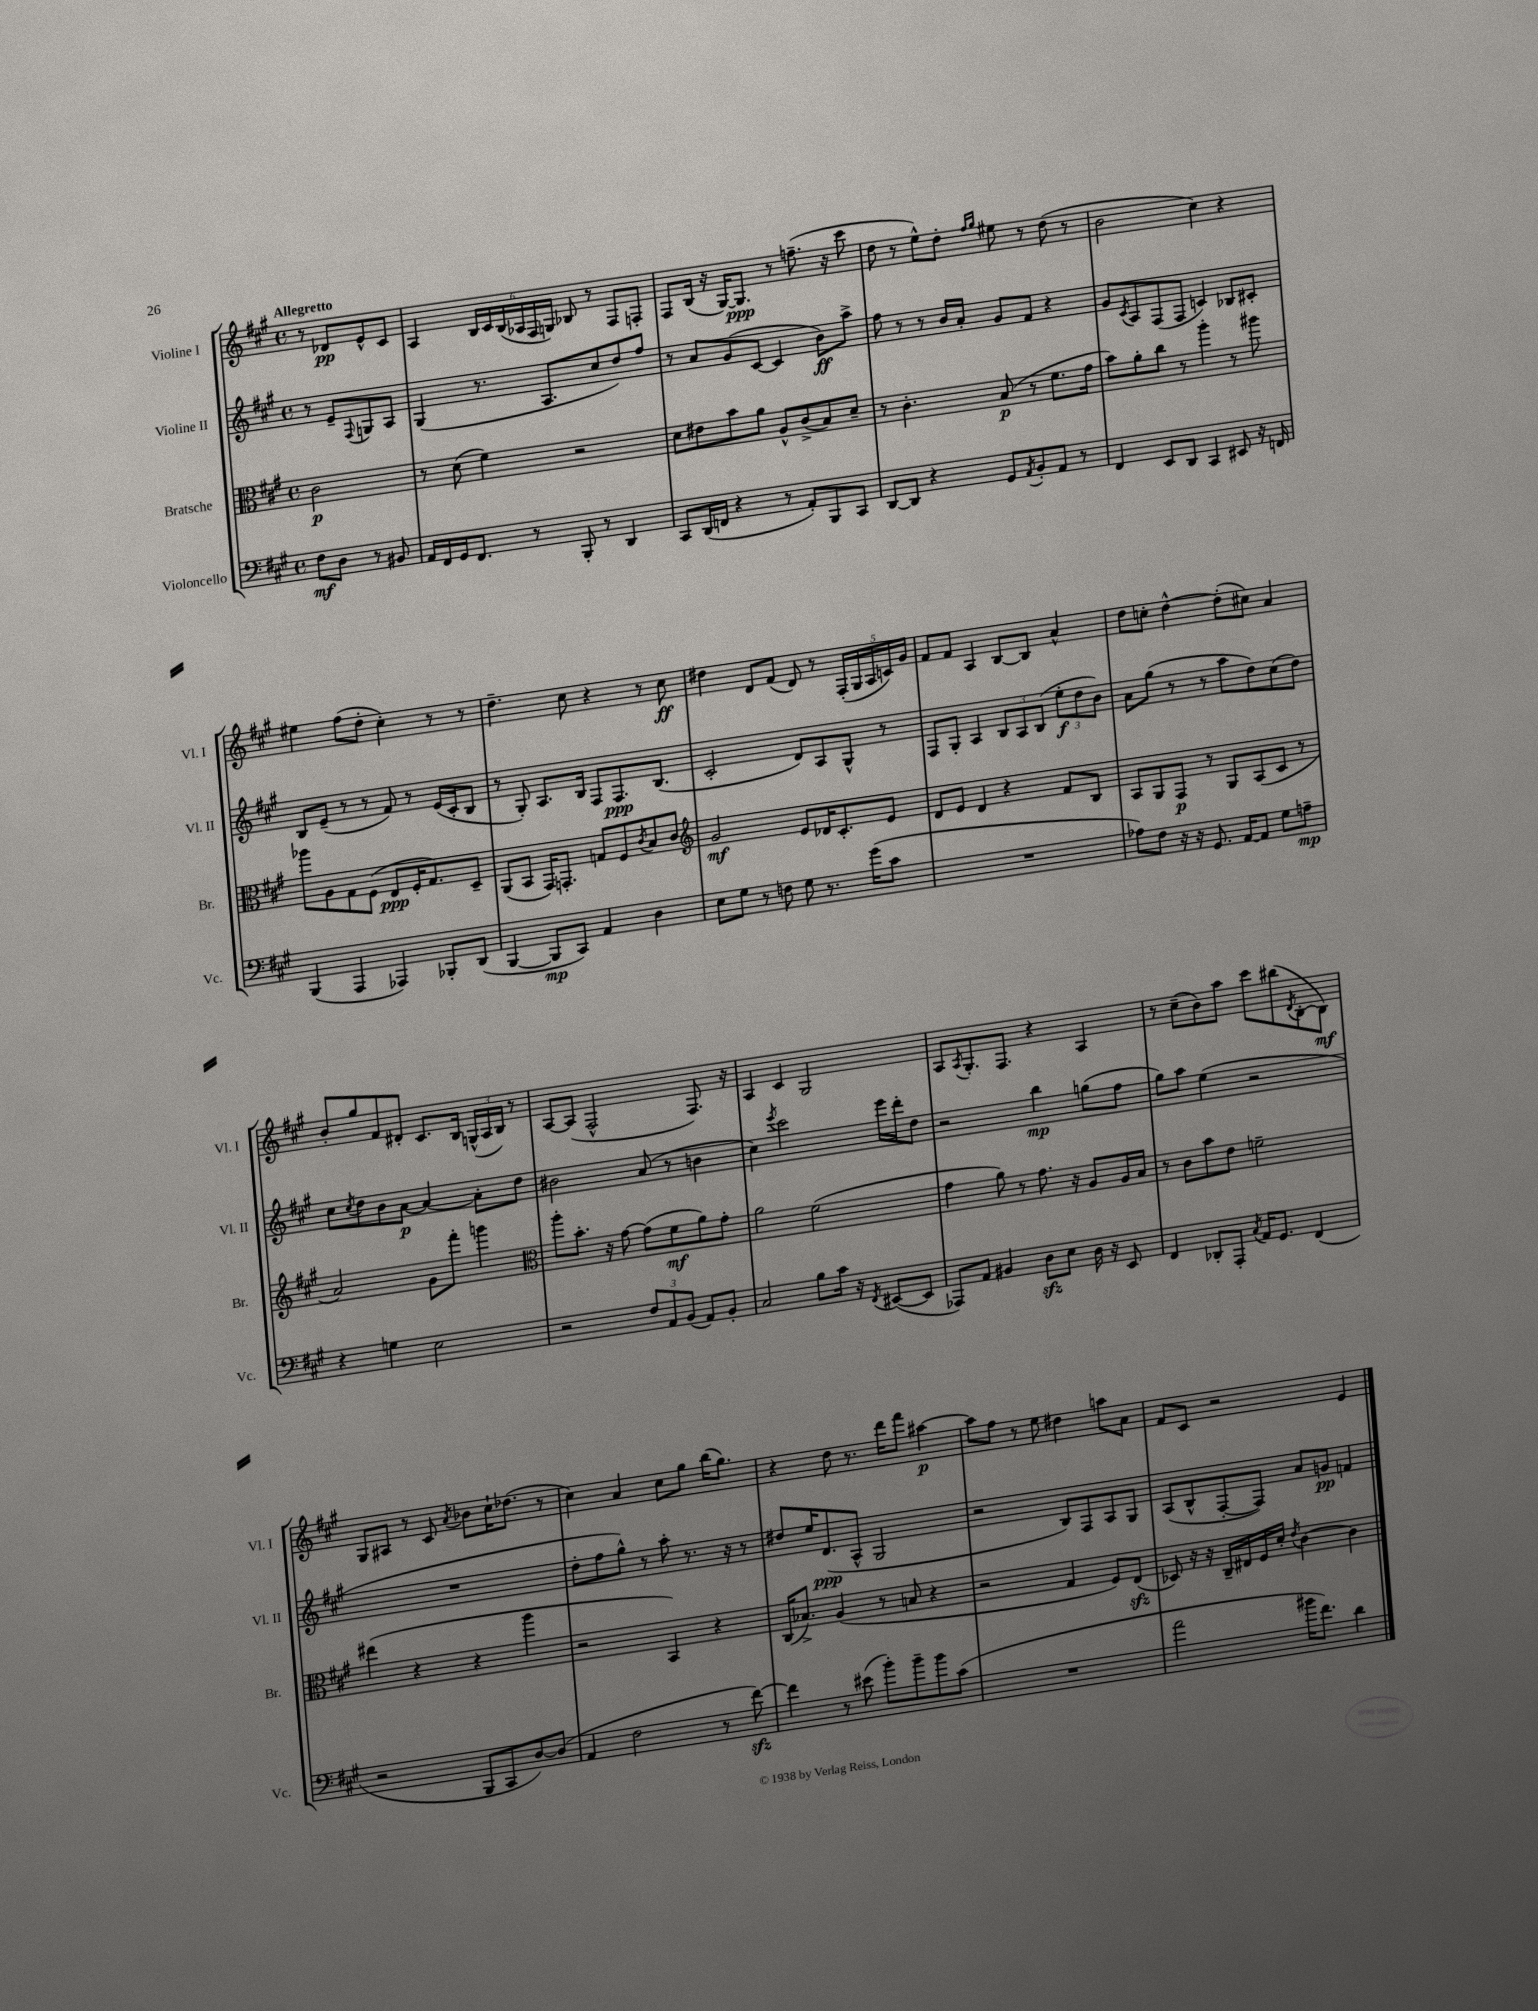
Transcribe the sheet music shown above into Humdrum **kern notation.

**kern	**dynam	**kern	**dynam	**kern	**dynam	**kern	**dynam
*part4	*part4	*part3	*part3	*part2	*part2	*part1	*part1
*staff4	*staff4	*staff3	*staff3	*staff2	*staff2	*staff1	*staff1
*I"Violoncello	*	*I"Bratsche	*	*I"Violine II	*	*I"Violine I	*
*I'Vc.	*	*I'Br.	*	*I'Vl. II	*	*I'Vl. I	*
*clefF4	*	*clefC3	*	*clefG2	*	*clefG2	*
*k[f#c#g#]	*	*k[f#c#g#]	*	*k[f#c#g#]	*	*k[f#c#g#]	*
*M4/4	*	*M4/4	*	*M4/4	*	*M4/4	*
*met(c)	*	*met(c)	*	*met(c)	*	*met(c)	*
=	=	=	=	=	=	=	=
!	!	!	!	!	!	!LO:TX:a:B:t=Allegretto	!
8F#\L	mf	2c#\	p	8r	.	8r	.
8D\J	.	.	.	8e~/L	.	8d-X/L	pp
.	.	.	.	8qqF#/	.	.	.
8r	.	.	.	8Gn/	.	8e^^/	.
8BB#X/	.	.	.	8A/J	.	8c#/J	.
=1	=1	=1	=1	=1	=1	=1	=1
16AA/LL	.	8r	.	(4G#/	.	4A/	.
16FF#/	.	.	.	.	.	.	.
16GG#/J	.	(8d\	.	.	.	.	.
8.FF#/J	.	.	.	.	.	.	.
.	.	4f#\)	.	8.r	.	24B/LL	.
.	.	.	.	.	.	24c#/	.
.	.	.	.	.	.	(24B/	.
8r	.	.	.	.	.	24A-X/	.
.	.	.	.	.	.	24F#/	.
.	.	.	.	8.A/L	.	.	.
.	.	.	.	.	.	24Gn/JJ)	.
8BBB'/	.	2r	.	.	.	8B-X/	.
8r	.	.	.	8cc#/	.	8r	.
4DD/	.	.	.	8dd/)	.	8F#/L	.
.	.	.	.	8ff#/J	.	8Fn'/J	.
=2	=2	=2	=2	=2	=2	=2	=2
8CC#/L	.	8d\L	.	8r	.	8F#/L	.
(16DD/L	.	8e#X\	.	8a/L	.	(16B/Jk	.
16FFn/JJ	.	.	.	.	.	16r	.
4r	.	8b\	.	(8g#/	.	[16G#/KL)	.
.	.	.	.	.	.	8.G#/J]	ppp
.	.	8a\J	.	[8c#/J	.	.	.
8r	.	8A^^/L	.	4c#/]	.	8r	.
8AA'/L)	.	(8c#^/	.	.	.	(8.ffn~\	.
8BBB/	.	8B/)	.	8b\L)	ff	.	.
.	.	.	.	.	.	16r	.
8CC#/J	.	8d~/J	.	8aa^\J	.	8ccc#\	.
=3	=3	=3	=3	=3	=3	=3	=3
[8DD/L	.	8r	.	8ff#\	.	8dd\	.
8DD/J]	.	4.c#'\	.	8r	.	8r	.
4r	.	.	.	8r	.	8ee^^\L)	.
.	.	.	.	16b/LL	.	8dd'\J	.
.	.	.	.	16a'/JJ	.	.	.
.	.	.	.	.	.	16qqff#/LL	.
.	.	.	.	.	.	16qqgg#/JJ	.
8GG#/L	.	(8B/	p	8g#/L	.	8ee#X\	.
8qAA/	.	.	.	.	.	.	.
8BB'/	.	8r	.	8f#/J	.	8r	.
8AA/J	.	8.f#\L	.	4r	.	(8dd\	.
8r	.	.	.	.	.	8r	.
.	.	16g#\Jk	.	.	.	.	.
=4	=4	=4	=4	=4	=4	=4	=4
4FF#/	.	8b\L)	.	8g#/L	.	2b\	.
.	.	.	.	8qc#/	.	.	.
.	.	8a'\	.	8A/	.	.	.
8EE/L	.	8cc#\J	.	(8F#/	.	.	.
8DD/J	.	8r	.	8F#/J	.	.	.
4CC#/	.	4aa'\	.	4cn/)	.	4cc#\)	.
8EE#X/	.	8r	.	8B-X/L	.	4r	.
16r	.	8aa#X\	.	8c#X'/J	.	.	.
16FFn/	.	.	.	.	.	.	.
!!LO:LB:g=z
=5	=5	=5	=5	=5	=5	=5	=5
(4BBB/	.	8aa-X\L	.	8B/L	.	4ee#X\	.
.	.	8A\	.	(8e~/J	.	.	.
4AAA/	.	8G#\	.	8r	.	(8ff#\L	.
.	.	(8F#\J	.	8r	.	8dd'\J	.
4AAA-X/)	.	8E/L	ppp	8f#/)	.	4cc#'\)	.
.	.	16F#'/K	.	8r	.	.	.
.	.	8.G#/)	.	.	.	.	.
8BBB-X'/L	.	.	.	(16e/LL	.	8r	.
.	.	.	.	16c#'/J	.	.	.
(8DD/J	.	8D~/J	.	8B/J	.	8r	.
=6	=6	=6	=6	=6	=6	=6	=6
[4BBB/	.	(8AA/L	.	8r	.	4.dd~\	.
.	.	8BB/J	.	8G#'/)	.	.	.
8BBB/L]	mp	16GG#/KL)	.	8.A/L	.	.	.
.	.	8.GGn'/J	.	.	.	.	.
8CC#/J)	.	.	.	.	.	8cc#\	.
.	.	.	.	16B/Jk	.	.	.
4AA/	.	8Gn/L	.	8F#/L	.	4r	.
.	.	8F#/	.	8.F#/	ppp	.	.
.	.	8qc#/	.	.	.	.	.
4D\	.	8B/	.	.	.	8r	.
.	.	.	.	(8.B/J	.	.	.
.	.	8c#/J	.	.	.	8cc#\	ff
=7	=7	=7	=7	=7	=7	=7	=7
*	*	*clefG2	*	*	*	*	*
8E\L	.	2g#/	mf	2c#'/	.	4dd#X\	.
8G#\J	.	.	.	.	.	.	.
8r	.	.	.	.	.	8d/L	.
8Fn\	.	.	.	.	.	(8f#/J	.
8G#\	.	8e/L	.	8d/L)	.	8d/)	.
8.r	.	16d-X/K	.	8A/	.	8r	.
.	.	8.c#'/	.	.	.	.	.
.	.	.	.	8G#^^/J	.	(20F#'/LL	.
.	.	.	.	.	.	20G#/	.
(16g#\KL	.	.	.	.	.	.	.
.	.	.	.	.	.	20A/	.
8c#\J	.	8e/J	.	8r	.	.	.
.	.	.	.	.	.	20cn/)	.
.	.	.	.	.	.	20g#/JJ	.
=8	=8	=8	=8	=8	=8	=8	=8
1r	.	8d/L	.	8F#/L	.	8f#/L	.
.	.	8e/J	.	8G#'/J	.	8f#/J	.
.	.	4d/	.	4A/	.	4A/	.
.	.	4r	.	12B/L	.	[8B/L	.
.	.	.	.	12A/	.	.	.
.	.	.	.	.	.	8B/J]	.
.	.	.	.	(12B/J	.	.	.
.	.	8f#/L	.	12ee'\L	f	4a^^/	.
.	.	.	.	12dd\	.	.	.
.	.	8B/J	.	.	.	.	.
.	.	.	.	12b\J)	.	.	.
=9	=9	=9	=9	=9	=9	=9	=9
8A-X\L)	.	8A/L	.	8a\L	.	8dd\L	.
8F#\J	.	8G#/	.	(8gg#\J	.	8ccn'\J	.
16r	.	8F#/J	p	8r	.	[4dd^^\	.
16r	.	.	.	.	.	.	.
8.GG#/	.	8r	.	8r	.	.	.
.	.	8G#/L	.	8aa\L	.	(8dd'\L]	.
[16AA/KL	.	.	.	.	.	.	.
8AA/J]	.	(8A/	.	8dd\)	.	8cc#X\J)	.
8G#\L	.	8c#/J	.	(8cc#\	.	4a/	.
8An~\J	mp	8r	.	8dd\J)	.	.	.
!!LO:LB:g=z
=10	=10	=10	=10	=10	=10	=10	=10
4r	.	2a/)	.	8cc#\L	.	8b'/L	.
.	.	.	.	8qcc#/	.	.	.
.	.	.	.	8dd\	.	8gg#/	.
4Gn\	.	.	.	8b\	.	8f#/	.
.	.	.	.	[8a\J	p	8d#X'/J	.
2E\	.	8g#\L	.	4a/_	.	8.c#/L	.
.	.	8fff#'\J	.	.	.	.	.
.	.	.	.	.	.	16B/Jk	.
.	.	4gggn\	.	8a'\L]	.	(24Gn^^/LL	.
.	.	.	.	.	.	24A/	.
.	.	.	.	.	.	24B/JJ)	.
.	.	.	.	8dd\J	.	8r	.
=11	=11	=11	=11	=11	=11	=11	=11
*	*	*clefC3	*	*	*	*	*
2r	.	8aa'\L	.	2b#X\	.	[8A/L	.
.	.	8.b'\J	.	.	.	(8A/J]	.
.	.	.	.	.	.	2F#^^/	.
.	.	16r	.	.	.	.	.
.	.	[8g#\	.	.	.	.	.
12F#/L	.	(8g#\L]	.	(8a/	.	.	.
12AA/	.	.	.	.	.	.	.
.	.	8f#\	mf	8r	.	.	.
(12BB/J	.	.	.	.	.	.	.
8AA/L)	.	8a\)	.	4bn\	.	8.F#/)	.
8BB'/J	.	8g#'\J	.	.	.	.	.
.	.	.	.	.	.	16r	.
=12	=12	=12	=12	=12	=12	=12	=12
2C#/	.	2a\	.	4cc#\)	.	4A/	.
.	.	.	.	8qeee/	.	.	.
.	.	.	.	2ccc#\	.	4c#/	.
8B\L	.	(2f#\	.	.	.	2G#/	.
16c#\Jk	.	.	.	.	.	.	.
16r	.	.	.	.	.	.	.
8qFF#/	.	.	.	.	.	.	.
([8EE#X/L	.	.	.	16eee\LL	.	.	.
.	.	.	.	16ddd'\J	.	.	.
8EE#/J]	.	.	.	8dd\J	.	.	.
=13	=13	=13	=13	=13	=13	=13	=13
8AAA-X/L)	.	4g#\	.	2r	.	8A/L	.
.	.	.	.	.	.	8qA/	.
8AA/J	.	.	.	.	.	8.G#'/	.
4BB#X/	.	8a\)	.	.	.	.	.
.	.	.	.	.	.	8.F#/J	.
.	.	8r	.	.	.	.	.
8Dzz\L	.	8.g#\	.	4bb\	mp	4r	.
8E\J	.	.	.	.	.	.	.
.	.	16r	.	.	.	.	.
16D\	.	8A/L	.	(8ggn\L	.	4A/	.
16r	.	.	.	.	.	.	.
8EE/	.	16A/L	.	8ff#\J	.	.	.
.	.	16B/JJ	.	.	.	.	.
=14	=14	=14	=14	=14	=14	=14	=14
4FF#/	.	8r	.	8gg#\L)	.	8r	.
.	.	8c#\L	.	8aa\J	.	(8cc#~\L	.
8DD-X'/L	.	8b\	.	(4ee\	.	8b\)	.
8AAA'/J	.	8e\J	.	.	.	8aa\J	.
8qC#/	.	.	.	.	.	.	.
16AA/KL	.	2fn~\	.	2r	.	8ccc#\L	.
8.GG#/J	.	.	.	.	.	.	.
.	.	.	.	.	.	(8bb#X\	.
.	.	.	.	.	.	8qd/	.
(4FF#/	.	.	.	.	.	[8B'\	.
.	.	.	.	.	.	8B\J])	mf
!!LO:LB:g=z
=15	=15	=15	=15	=15	=15	=15	=15
2r	.	(4ee#X\	.	1r	.	8G#/L	.
.	.	.	.	.	.	8A#X/J	.
.	.	4r	.	.	.	8r	.
.	.	.	.	.	.	8c#/	.
.	.	.	.	.	.	8qa/	.
8BBB/L	.	4r	.	.	.	8b-X\L	.
8CC#/	.	.	.	.	.	16cc#`\K	.
.	.	.	.	.	.	(8.dd-X\J	.
[8D/)	.	4aa\	.	.	.	.	.
(8D/J]	.	.	.	.	.	8r	.
=16	=16	=16	=16	=16	=16	=16	=16
4AA/	.	2r	.	8dd'\L	.	4cc#\)	.
.	.	.	.	8ff#\	.	.	.
2F#\	.	.	.	8gg#^^\J)	.	4a/	.
.	.	.	.	8r	.	.	.
.	.	4BB/)	.	8aa'\	.	8cc#\L	.
.	.	.	.	8.r	.	8gg#\J	.
8r	.	4r	.	.	.	(16bb\KL	.
.	.	.	.	16r	.	8.gg#\J)	.
[8f#zz\)	.	.	.	8r	.	.	.
=17	=17	=17	=17	=17	=17	=17	=17
4f#\]	.	(16C#/KL	.	8dd#X/L	.	4r	.
.	.	8.B-X^/J)	.	.	.	.	.
.	.	.	.	16ee/K	.	.	.
.	.	.	.	(8.d/	ppp	.	.
8r	.	(4A/	.	.	.	8dd\	.
(8e#X\	.	.	.	8A^^/J	.	8.r	.
8b'\L)	.	8r	.	2G#/	.	.	.
.	.	.	.	.	.	16ddd\KL	.
8b~\	.	8Bn/	.	.	.	8fff#\J	.
8b\	.	4r	.	.	.	[4aa#X\	p
(8c#\J	.	.	.	.	.	.	.
=18	=18	=18	=18	=18	=18	=18	=18
1r	.	2r	.	2r	.	8aa#\L]	.
.	.	.	.	.	.	8ff#\J	.
.	.	.	.	.	.	8r	.
.	.	.	.	.	.	8ee\	.
.	.	4G#/	.	8B/L)	.	4dd#X\	.
.	.	.	.	8F#/	.	.	.
.	.	8F#/L)	.	8A/	.	8aan\L	.
.	.	(8Ezz/J	.	8G#/J	.	8a\J	.
=19	=19	=19	=19	=19	=19	=19	=19
2a\	.	8D-X/)	.	(8A/L	.	8f#/L	.
.	.	16r	.	8B^^/	.	8c#/J	.
.	.	16r	.	.	.	.	.
.	.	16C#~/LL	.	[8F#'/	.	2r	.
.	.	16E#X/	.	.	.	.	.
.	.	16F#/	.	8F#/J])	.	.	.
.	.	16d'/JJ	.	.	.	.	.
.	.	8qe/	.	.	.	.	.
16b#X\KL	.	[4c#\	.	8a/L	.	.	.
8.f#\J)	.	.	.	.	.	.	.
.	.	.	.	8gn/J	pp	.	.
4d\	.	4c#\]	.	4fn/	.	4e/	.
==	==	==	==	==	==	==	==
*-	*-	*-	*-	*-	*-	*-	*-
